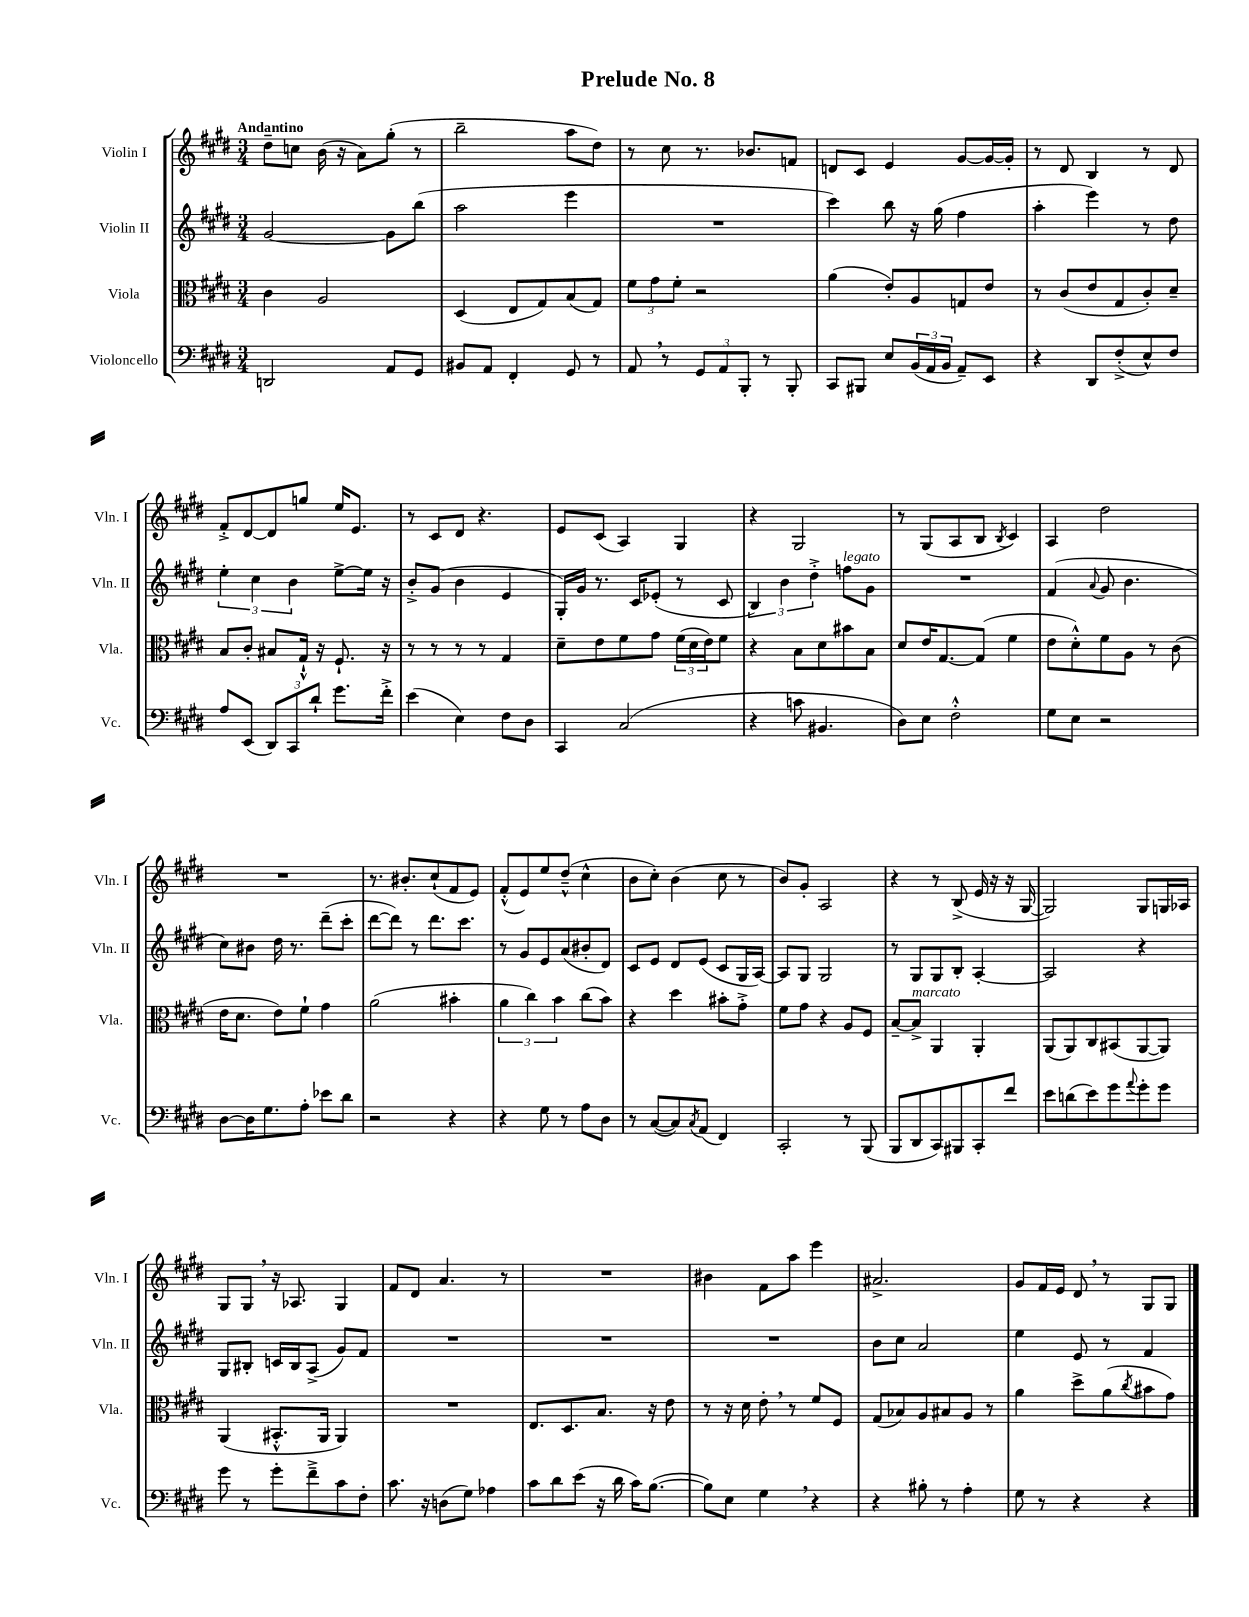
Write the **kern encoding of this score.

**kern	**kern	**kern	**kern
*staff4	*staff3	*staff2	*staff1
*clefF4	*clefC3	*clefG2	*clefG2
*k[f#c#g#d#]	*k[f#c#g#d#]	*k[f#c#g#d#]	*k[f#c#g#d#]
*M3/4	*M3/4	*M3/4	*M3/4
2DD	4c#	[2g#	8dd#~
.	.	.	8cc
.	2A	.	(16b
.	.	.	16r
.	.	.	8a)
8AA	.	8g#]	(8gg#'
8GG#	.	(8bb	8r
=	=	=	=
8BB#	(4D#	2aa	2bb~
8AA	.	.	.
4FF#'	8E	.	.
.	8G#)	.	.
8GG#	(8B	4eee	8aa
8r	8G#)	.	8dd#)
=	=	=	=
8AA	12f#	2.r	8r
.	12g#	.	.
8r	.	.	8cc#
.	12f#'	.	.
12GG#	2r	.	8.r
12AA	.	.	.
12BBB'	.	.	.
.	.	.	8.b-
8r	.	.	.
8BBB'	.	.	8f
=	=	=	=
8CC#	(4a	4ccc#)	8d
8BBB#	.	.	8c#
8E	8e')	8bb	4e
(24BB	8A	16r	.
24AA	.	.	.
.	.	(16gg#	.
24BB	.	.	.
8AA~)	8G	4ff#	[8g#
8EE	8e	.	16g#_
.	.	.	16g#']
=	=	=	=
4r	8r	4aa'	8r
.	(8c#	.	8d#
8DD#	8e	4eee)	4B
(8F#'^	8G#	.	.
8E^^)	8c#')	8r	8r
8F#	8d#~	8dd#	8d#
=	=	=	=
8A	8B	6ee'	8f#'^
(8EE	8c#'	.	[8d#
.	.	6cc#	.
12DD#)	8B#	.	8d#]
12CC#	.	6b	.
.	16G#`^^	.	8gg
12d#`	.	.	.
.	16r	.	.
8.g#	8.F#`	[8ee^	16ee
.	.	.	8.e
.	.	16ee]	.
16f#'^	16r	16r	.
=	=	=	=
(4e	8r	8b'^	8r
.	8r	(8g#	8c#
4E)	8r	4b	8d#
.	8r	.	4.r
8F#	4G#	4e	.
8D#	.	.	.
=	=	=	=
4CC#	8d#~	16G#')	8e
.	.	16g#	.
.	8e	8.r	(8c#
(2C#	8f#	.	4A)
.	.	16c#	.
.	8g#	(8e-'	.
.	(24f#	8r	4G#
.	24d#	.	.
.	24e)	.	.
.	8f#	8c#	.
=	=	=	=
4r	4r	6B)	4r
.	.	6b	.
8c	8B	.	2G#
.	.	6dd#'^	.
4.BB#	8d#	.	.
.	8b#	8ff	.
.	8B	8g#	.
=	=	=	=
8D#)	8d#	2.r	8r
8E	16e	.	(8G#
.	[8.G#	.	.
2F#'^^	.	.	8A
.	(8G#]	.	8B
.	.	.	8qB
.	4f#	.	4c#)
=	=	=	=
8G#	8e	(4f#	4A
8E	8d#'^^)	.	.
.	.	8qqa	.
2r	8f#	8g#	2dd#
.	8A	4.b	.
.	8r	.	.
.	(8c#	.	.
=	=	=	=
[8D#	16e	8cc#)	2.r
.	8.d#	.	.
16D#]	.	8b#	.
8.G#	.	.	.
.	8e)	16dd#	.
.	.	8.r	.
8A'	8f#`	.	.
8e-	4g#	(8ddd#~	.
8d#	.	8ccc#'	.
=	=	=	=
2r	(2a	[8ddd#	8.r
.	.	8ddd#])	.
.	.	.	8.b#'
.	.	8r	.
.	.	8.ddd#	(8cc#`
4r	4b#'	.	8f#
.	.	8.ccc#	.
.	.	.	8e)
=	=	=	=
4r	6a	8r	(8f#'^^
.	.	8g#	8e)
.	6cc#)	.	.
8G#	.	8e	8ee
.	6b	.	.
8r	.	(8a	(8dd#~^^
8A	(8cc#	8b#'	4cc#^^
8D#	8b)	8d#)	.
=	=	=	=
8r	4r	8c#	8b
([8C#	.	8e	8cc#')
8C#])	4dd#	8d#	(4b
8qC#	.	.	.
(8AA	.	(8e	.
4FF#)	8b#'	8c#	8cc#
.	8g#'^	16G#	8r
.	.	[16A)	.
=	=	=	=
2CC#'	8f#	8A]	8b)
.	8g#	8G#	8g#'
.	4r	2G#	2A
8r	8A	.	.
(8BBB	8F#	.	.
=	=	=	=
8BBB	[8B~	8r	4r
8DD#	8B^]	8G#	.
8CC#)	4AA	8G#	8r
8BBB#	.	8B'	(8B^
8CC#'	4AA'	[4A'	16e
.	.	.	16r
8f#	.	.	16r
.	.	.	[16G#
=	=	=	=
8e	(8AA	2A]	2G#])
(8d	8AA)	.	.
8e)	8C#	.	.
8g#	(8BB#	.	.
8qqa	.	.	.
8g#'	[8AA	4r	8G#
8g#	8AA])	.	16G
.	.	.	16A-
=	=	=	=
8g#	(4AA	8G#	8G#
8r	.	8B#'	8G#
8g#'	8.BB#'^^	16c	16r
.	.	16B#	8.A-
8f#~^	.	(8A^	.
.	16AA	.	.
8c#	4AA)	8g#)	4G#
8F#'	.	8f#	.
=	=	=	=
8.c#	2.r	2.r	8f#
.	.	.	8d#
16r	.	.	.
(8D	.	.	4.a
8G#)	.	.	.
4A-	.	.	.
.	.	.	8r
=	=	=	=
8c#	8.E	2.r	2.r
8d#	.	.	.
.	8.D#	.	.
(8e	.	.	.
16r	8.B	.	.
16d#	.	.	.
16c#)	.	.	.
([8.B	16r	.	.
.	8e	.	.
=	=	=	=
8B])	8r	2.r	4b#
8E	16r	.	.
.	16d#	.	.
4G#	8e'	.	8f#
.	8r	.	8aa
4r	8f#	.	4eee
.	8F#	.	.
=	=	=	=
4r	(8G#	8b	2.a#^
.	8B-)	8cc#	.
8B#'	8A	2a	.
8r	8B#	.	.
4A'	8A	.	.
.	8r	.	.
=	=	=	=
8G#	4a	4ee	8g#
8r	.	.	16f#
.	.	.	16e
4r	8dd#^	8e	8d#
.	(8a	8r	8r
.	8qcc#	.	.
4r	8b#	4f#	8G#
.	8g#)	.	8G#
==	==	==	==
*-	*-	*-	*-
